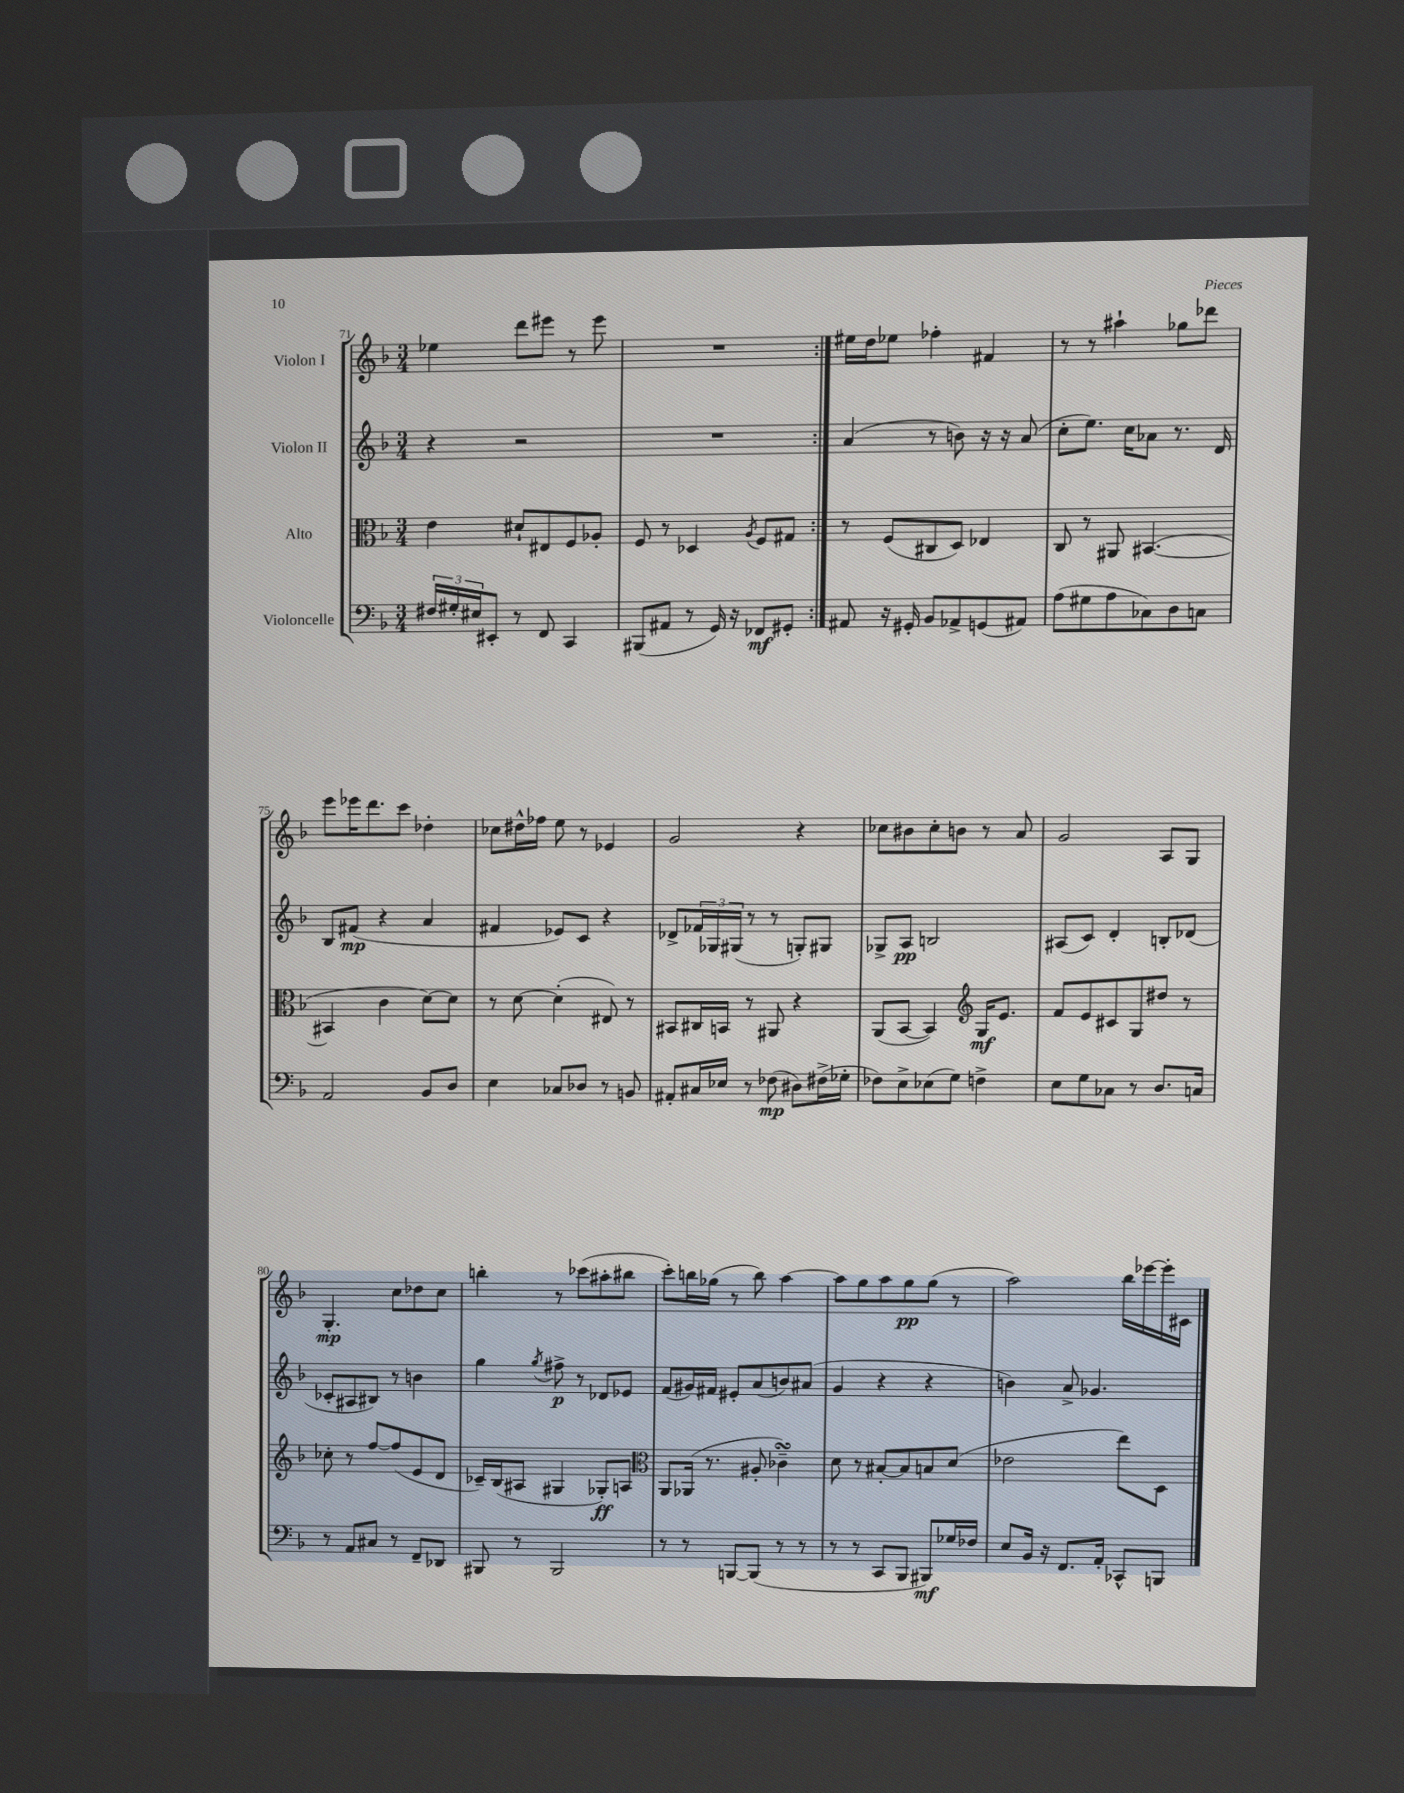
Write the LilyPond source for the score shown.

<<
\new StaffGroup <<
\new Staff = "s0" \with { instrumentName = "Violon I" } {
    \clef treble \key f \major \numericTimeSignature \time 3/4
    \repeat volta 2 { ees''4 d'''8 eis'''8 r8 eis'''8 |
    R2. | }
    eis''16 d''16 ees''8 fes''4-. fis'4 |
    r8 r8 ais''4-! ges''8 des'''8 |
    e'''8 ees'''16 d'''8. c'''8 des''4-. |
    ces''8 dis''16-^ fes''16 e''8 r8 ees'4 |
    g'2 r4 |
    ces''8 bis'8 ces''8-. b'8 r8 a'8 |
    g'2 a8 g8 |
    g4.-.\mp c''8 des''8 c''8 |
    b''4-. r8 ces'''8( ais''8-. bis''8 |
    c'''8-.) b''16 ges''16( r8 b''8) a''4~ |
    a''8 g''8 a''8 g''8\pp g''8( r8 |
    a''2) bes''16 ees'''16~ ees'''16-. cis'16 \bar "|." |
}
\new Staff = "s1" \with { instrumentName = "Violon II" } {
    \clef treble \key f \major \numericTimeSignature \time 3/4
    \repeat volta 2 { r4 r2 |
    R2. | }
    a'4( r8 b'8) r16 r16 a'8( |
    c''8-. e''8.) c''16 aes'8 r8. d'16 |
    bes8 fis'8\mp( r4 a'4 |
    fis'4 ees'8) c'8 r4 |
    des'8-> \tuplet 3/2 { fes'16 ges16 gis16( } r8 r8 g8-.) gis8 |
    ges8-> a8\pp b2 |
    ais8( c'8) d'4-. b8-. des'8( |
    ces'8-. ais8 bis8) r8 b'4 |
    g''4 \acciaccatura { g''8 } fis''8->\p r8 des'8 ees'8 |
    f'8( gis'16) fis'16 eis'8-. a'8( b'8) ais'8( |
    g'4 r4 r4 |
    b'4) a'8-> ges'4. \bar "|." |
}
\new Staff = "s2" \with { instrumentName = "Alto" } {
    \clef alto \key f \major \numericTimeSignature \time 3/4
    \repeat volta 2 { e'4 dis'8-! eis8 f8 aes8-. |
    f8 r8 des4 \acciaccatura { a8 } f8 gis8 | }
    r8 f8( cis8 d8) ees4 |
    c8 r8 ais,8 bis,4.~( |
    bis,4 c'4 d'8~) d'8 |
    r8 d'8~ d'4-.( eis8) r8 |
    bis,8 cis16 b,16 r8 ais,8 r4 |
    a,8( bes,8~ bes,4) \clef treble g16\mf e'8. |
    f'8 e'8 cis'8 g8 dis''8 r8 |
    ces''8-. r8 f''8~ f''8( e'8 d'8 |
    ces'16--) bes16( ais8 gis4 ges8-.\ff) a8 |
    \clef alto a,8 aes,16( r8. ais8-. ces'4--\turn) |
    d'8 r8 bis8~-. bis8 b8 d'8( |
    ees'2 e''8) d8 \bar "|." |
}
\new Staff = "s3" \with { instrumentName = "Violoncelle" } {
    \clef bass \key f \major \numericTimeSignature \time 3/4
    \repeat volta 2 { \tuplet 3/2 { fis16 gis16-. eis16 } eis,8-. r8 f,8 c,4 |
    bis,,8( ais,8 r8 g,16) r16 fes,8\mf gis,8-. | }
    ais,8 r16 gis,16-. bes,8 aes,8-> g,8( ais,8) |
    a8( gis8 a8 ces8) d8 c8 |
    a,2 bes,8 d8 |
    e4 ces8 des8 r8 b,8 |
    ais,8-. cis16 ees16 r8 fes8\mp( dis8) fis16->( ges16-. |
    fes8) e8-> ees8( g8) f4-> |
    e8 g8 ces8 r8 d8. c16 |
    r8 a,8 cis8 r8 f,8-- des,8 |
    bis,,8 r8 bis,,2 |
    r8 r8 b,,8~ b,,8( r8 r8 |
    r8 r8 c,8 bes,,8 bis,,8\mf) ges16 fes16 |
    e8 bes,16 r16 f,8. a,16-. ces,8-^ b,,8 \bar "|." |
}
>>
>>
\layout { \context { \Score currentBarNumber = #71 } }
